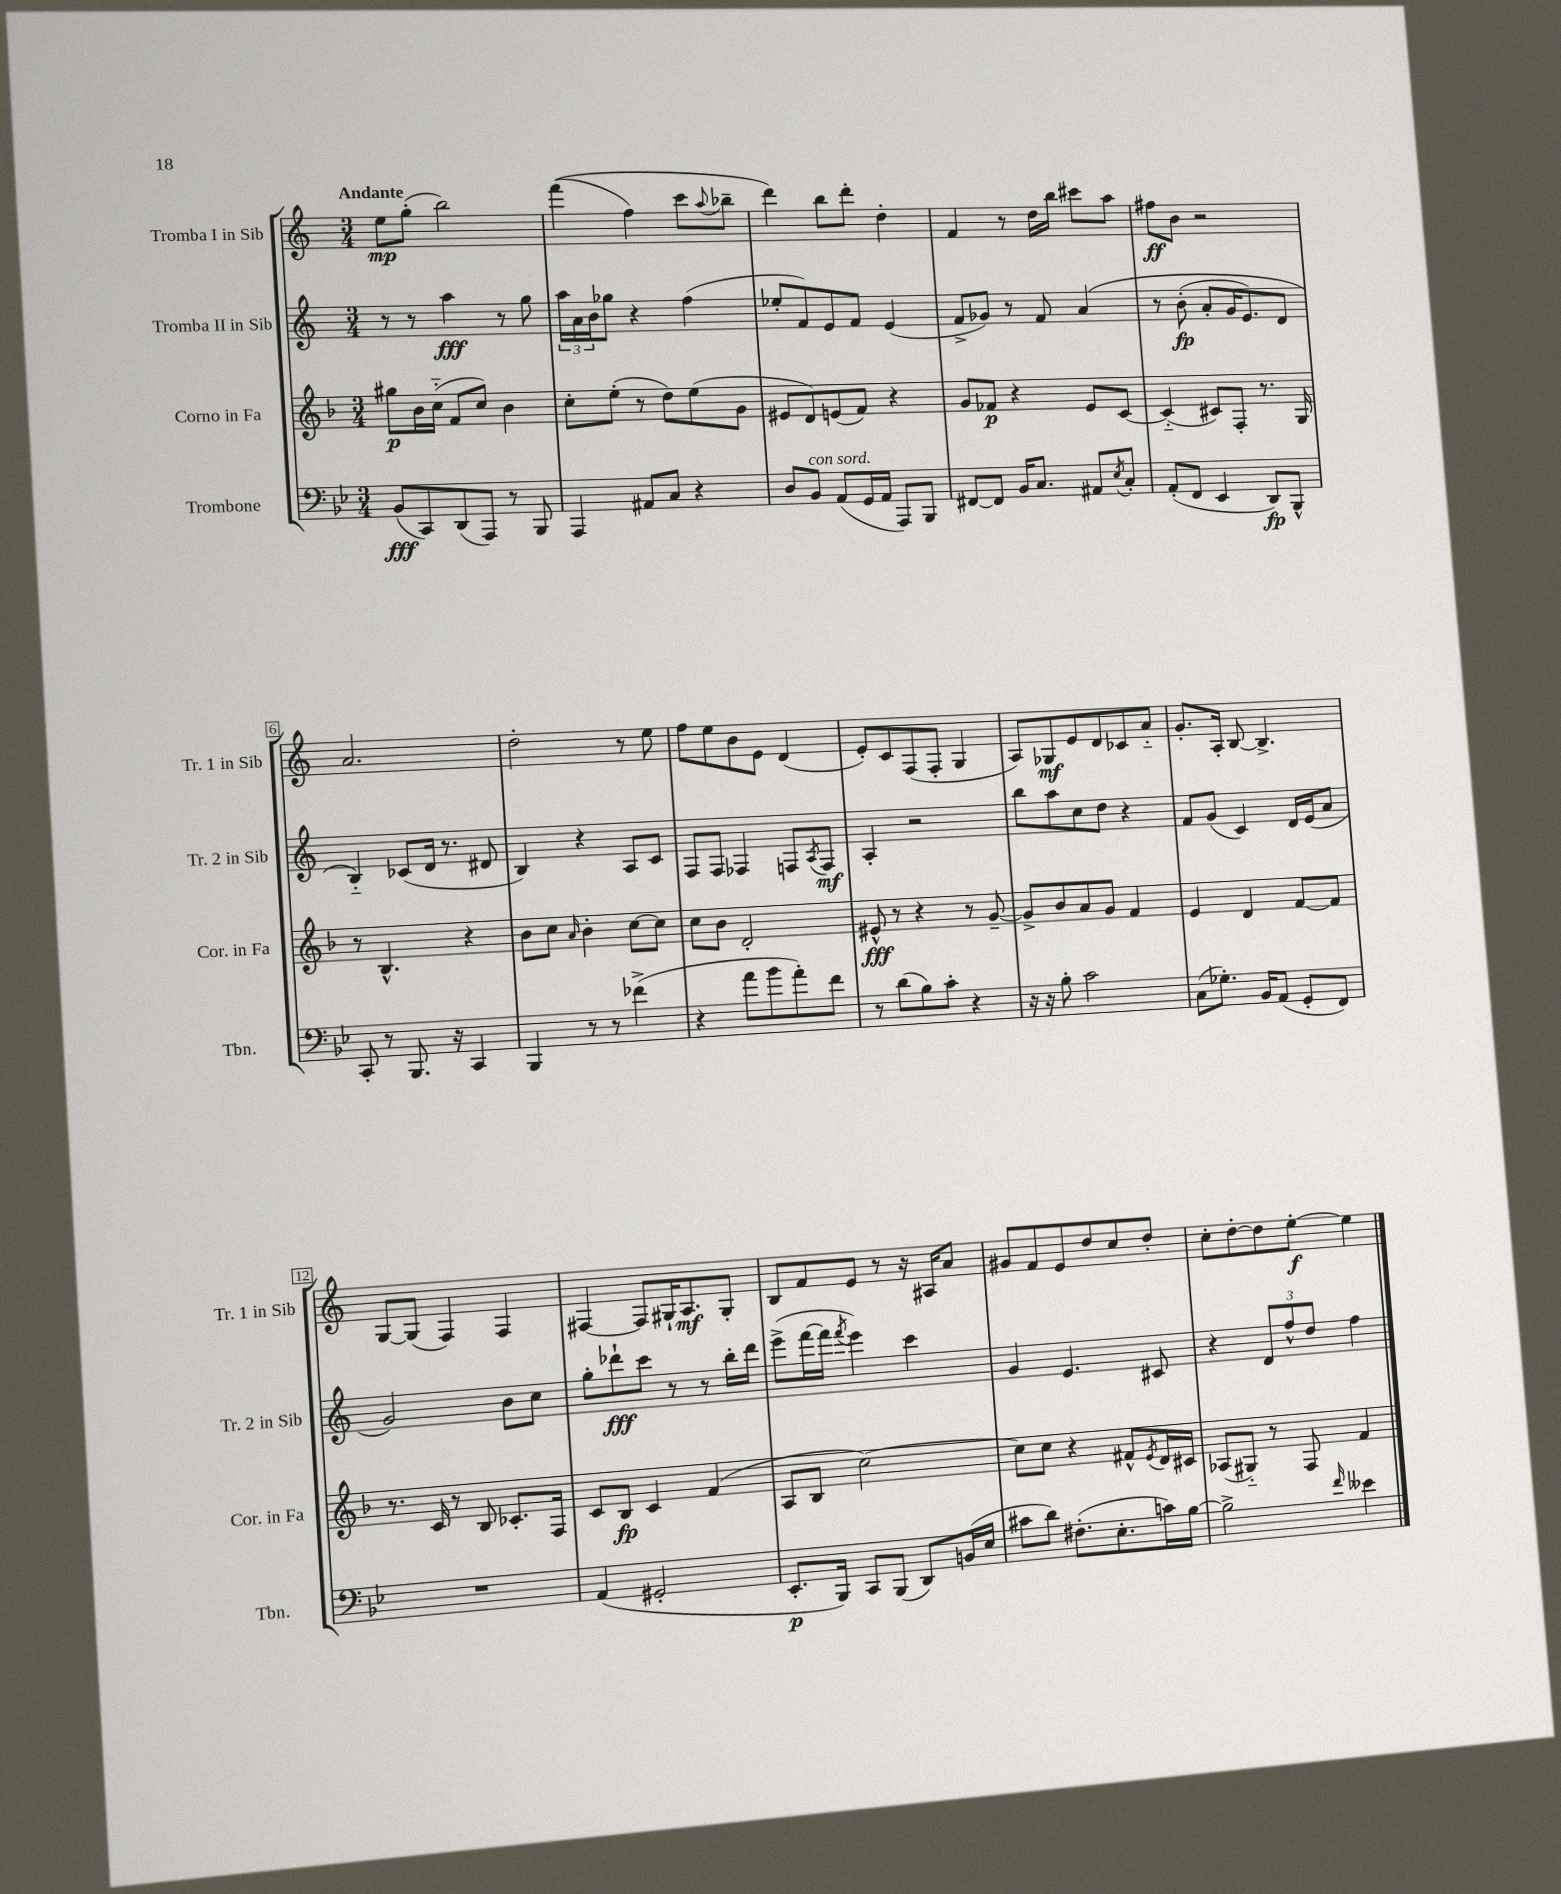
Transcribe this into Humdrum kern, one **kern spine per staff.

**kern	**kern	**kern	**kern
*staff4	*staff3	*staff2	*staff1
*clefF4	*clefG2	*clefG2	*clefG2
*k[b-e-]	*k[b-]	*k[]	*k[]
*M3/4	*M3/4	*M3/4	*M3/4
(8BB-/L	8gg#\L	8r	8ee\L
8CC/)	16b-\L	8r	(8gg'\J
.	(16cc'~\JJ	.	.
(8DD/	8f/L	4aa\	2bb\)
8AAA/J)	8cc/J)	.	.
8r	4b-\	8r	.
8BBB-/	.	8gg\	.
=	=	=	=
4AAA/	8cc'\L	24aa\LL	&((4fff\
.	.	24a\	.
.	.	24b\J	.
.	(8ee'\J	8gg-\J	.
8AA#/L	8r	4r	4ff\)
8C/J	8dd\L)	.	.
4r	(8ee\	(4ff\	8ccc\L
.	.	.	8qqaa/
.	8g\J	.	8bb-~\J
=	=	=	=
8D/L	8e#/L	8ee-'/L	4ddd\&)
8BB-/J	8d/)	8f/)	.
(8AA/L	(8e/	8e/	8bb\L
16GG/L	8f/J)	8f/J	8ddd'\J
16AA/JJ	.	.	.
8AAA/L)	4r	(4e/	4dd'\
8BBB-/J	.	.	.
=	=	=	=
[8FF#/L	8g/L	8f^/L	4f/
8FF#/]J	8f-/J	8g-/J)	.
16BB-/LK	4r	8r	8r
8.C/J	.	.	.
.	.	8f/	16dd\LL
.	.	.	16bb\JJ
8AA#/L	8e/L	&(4a/	8ccc#\L
8qE-/	.	.	.
8C'/J	[8c/J	.	8aa\J
=	=	=	=
(8AA'/L	(4c'~/]	8r	8ff#\L
8FF/J	.	(8b'\	8b\J
4EE-/	8c#/L)	8a'/L	2r
.	8F'/J	16g/K	.
.	.	8.e/)	.
8DD/L)	8.r	.	.
8BBB-^^/J	.	8d/J	.
.	16G/	.	.
=	=	=	=
8CC'/	8r	4B'~/&)	2.a/
8r	4.B-^^/	.	.
8.BBB-/	.	(8c-/L	.
.	.	16d/Jk	.
16r	.	8.r	.
4CC/	4r	.	.
.	.	8d#/	.
=	=	=	=
4BBB-/	8b-\L	4B/)	2dd'\
.	8cc\J	.	.
.	16qqa/	.	.
8r	4b-'\	4r	.
8r	.	.	.
(4f-^\	[8cc\L	8A/L	8r
.	8cc\]J	8c/J	8ee\
=	=	=	=
4r	8cc\L	8F/L	8ff\L
.	8b-\J	8F/J	8ee\
8a\L	2d'/	4F-/	8b\
8b-\	.	.	8e\J
8a'\)	.	8F/L	(4d/
.	.	8qA/	.
8f\J	.	8F/J	.
=	=	=	=
8r	8e#^^/	4A'/	8e'/L)
(8d\L	8r	.	8c/
8B-\)	4r	2r	(8F/
8c'\J	.	.	8F'/J
4r	8r	.	4G/
.	[8g~/	.	.
=	=	=	=
16r	8g^/]L	8bb\L	8A/L)
16r	.	.	.
8B-'\	8b-/	8aa\	8G-/
2c\	8a/	8cc\	8e/
.	8g/J	8dd\J	8d/
.	4f/	4r	8c-/
.	.	.	8a'~/J
=	=	=	=
(8C\L	4e/	8f/L	8.g'/L
8.G-'\J)	.	(8g/J	.
.	.	.	16A'/Jk
.	4d/	4c/)	[8B/
16BB-/LK	.	.	.
(8AA/J	.	.	4.B^/]
8GG'/L	[8f/L	16d/LL	.
.	.	(16e/J	.
8FF/J)	8f/]J	8a/J	.
=	=	=	=
2.r	8.r	2g/)	[8G/L
.	.	.	(8G/]J
.	16c/	.	.
.	8r	.	4F/)
.	8B-/	.	.
.	8.c-'/L	8b\L	4F/
.	.	8cc\J	.
.	16F/Jk	.	.
=	=	=	=
(4AA/	8c/L	8gg'\L	[4F#/
.	8B-/J	8ddd-`\	.
2GG#'/	4c/	8ccc\J	8F#/]L
.	.	8r	16G#`/K
.	.	.	8.A/
.	(4f/	8r	.
.	.	16bb'\LL	8G#'/J
.	.	16ddd-\JJ	.
=	=	=	=
8.EE-'/L	8A/L	(8eee^\L	8B/L
.	8B-/J	[16fff\L	8f/
16BBB-/Jk)	.	16fff\]JJ	.
.	.	8qfff/	.
8CC/L	[2cc\)	4eee\)	8e/J
(8BBB-/J	.	.	8r
8DD/L)	.	4ccc\	16r
.	.	.	16A#/LK
(16BB/L	.	.	8a/J
16E-/JJ	.	.	.
=	=	=	=
8c#\L	8cc\]L	4g/	8g#/L
8d\J)	8cc\J	.	8f/
(8.F#'\L	4r	4.e/	8e/
.	.	.	8dd/
8.E-'\	.	.	.
.	8f#^^/L	.	8cc/
.	8qe/	.	.
16c\L)	16d/L	8c#/	8dd'/J
[16B-\JJ	16c#/JJ	.	.
=	=	=	=
2B-^\]	(8A-/L	4r	8cc'\L
.	8G#'~/J)	.	[8dd'\
.	8r	12d/L	8dd\]
.	.	12ff^^/	.
.	8F/	.	[8ee'\J
.	.	12dd/J	.
16qqf/	.	.	.
4e--\	4f/	4ff\	4ee\]
==	==	==	==
*-	*-	*-	*-
